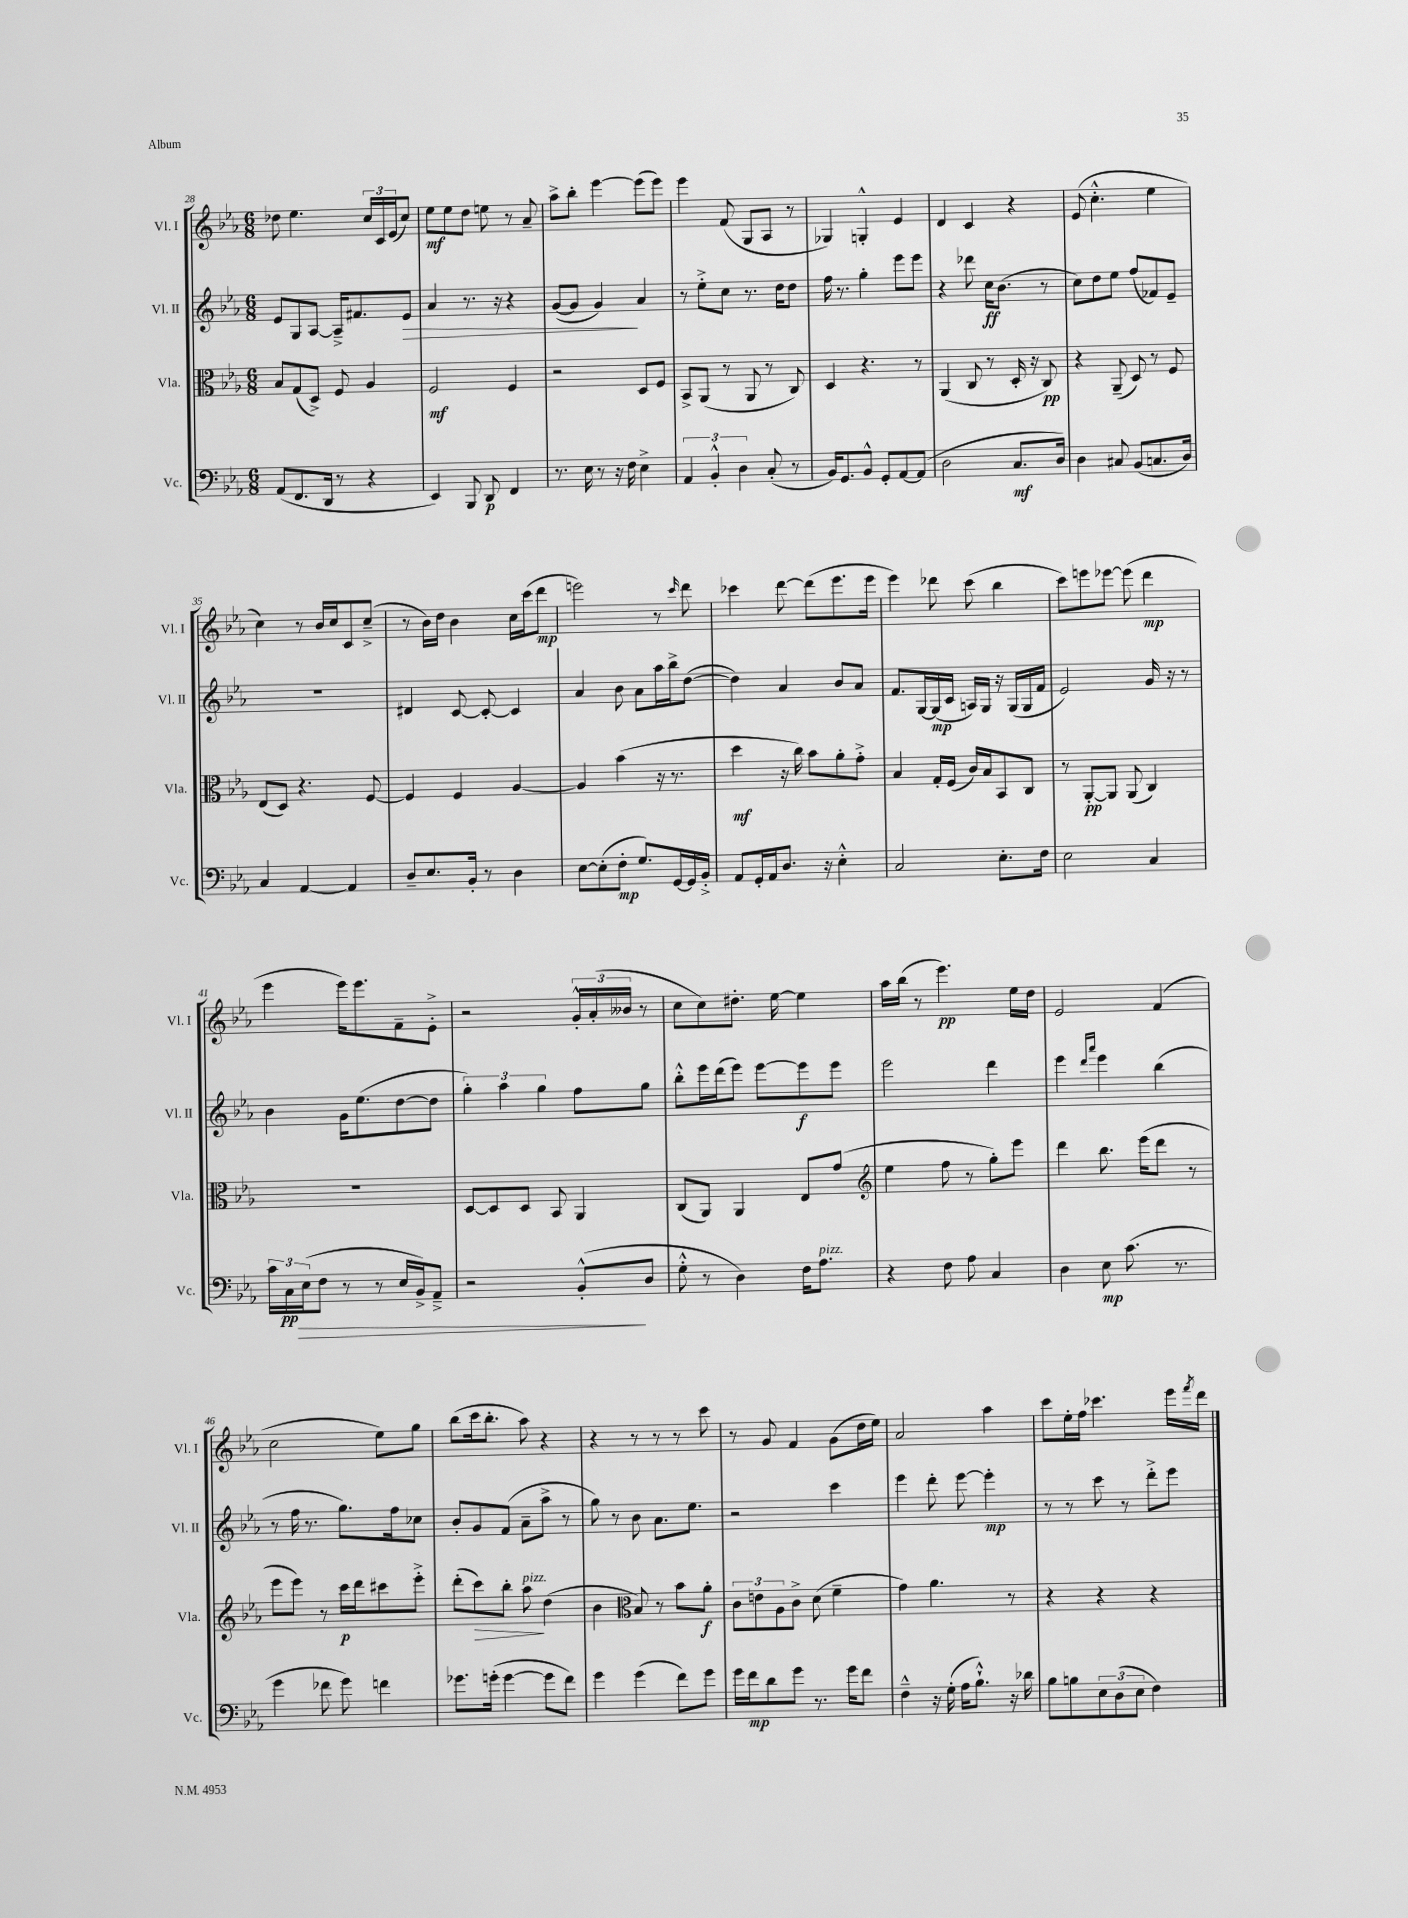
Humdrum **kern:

**kern	**kern	**kern	**kern
*staff4	*staff3	*staff2	*staff1
*clefF4	*clefC3	*clefG2	*clefG2
*k[b-e-a-]	*k[b-e-a-]	*k[b-e-a-]	*k[b-e-a-]
*M6/8	*M6/8	*M6/8	*M6/8
(8AA-	8B-	8e-	8dd-
8.FF	(8G	8G	4.ee-
.	8D^)	[8A-	.
16DD	.	.	.
8r	8F	16A-~^]	.
.	.	8.f#	.
4r	4A-	.	24cc
.	.	.	24c
.	.	.	(24e-
.	.	8e-	8cc)
=	=	=	=
4EE-)	2F	4a-	8ee-
.	.	.	8ee-
8BBB-	.	8.r	8dd
8DD	.	.	8ee
.	.	16r	.
4FF	4F	4r	8r
.	.	.	8a-~
=	=	=	=
8.r	2r	([8g	8aa-^
.	.	8g]	8bb-'
16E-	.	.	.
8r	.	4g)	[4eee-
16r	.	.	.
16F	.	.	.
4E-^	8D	4a-	(8eee-]
.	8F	.	8eee-)
=	=	=	=
6AA-	8BB-^	8r	4eee-
.	(8AA-	8ee-'^	.
6BB-'^^	.	.	.
.	8r	8cc	(8f
6D	.	.	.
.	8AA-	8.r	8G
(8C'	8r	.	8A-
.	.	16dd	.
8r	8C)	8dd	8r
=	=	=	=
16BB-)	4D	16ff	4G-)
8.GG	.	8.r	.
8BB-^^	4.r	4gg'	4G'^^
8GG'	.	.	.
[8AA-	.	8eee-	4e-
(8AA-]	8r	8eee-	.
=	=	=	=
2D	(4AA-	4r	4d
.	8C	8ddd-	4c
.	8r	16cc	.
.	.	(8.b-	.
8.C	16D'	.	4r
.	16r	.	.
.	8C)	8r	.
16D)	.	.	.
=	=	=	=
4D	4r	8cc)	(8e-
.	.	8dd	4.cc'^^
8C#	(8AA-~	8ee-	.
(8BB-	8D)	(8ff	.
8.C	8r	8f-)	4ee-
.	8F	8e-~	.
16D)	.	.	.
=	=	=	=
4C	(8E-	2.r	4cc)
.	8D)	.	.
[4AA-	4.r	.	8r
.	.	.	16b-
.	.	.	16cc
4AA-]	.	.	8c
.	[8F	.	(8cc~^
=	=	=	=
8D~	4F]	4d#	8r
8.E-	.	.	16b-)
.	.	.	16dd
.	4F	[8c	4b-
16BB-'	.	.	.
8r	.	8c'_	.
4D	[4A-	4c]	16cc
.	.	.	(16ccc
.	.	.	8ddd
=	=	=	=
[8E-	4A-]	4a-	2eee)
(8E-']	.	.	.
8F'	(4b-	8b-	.
8.G)	.	8a-	.
.	16r	16aa-	8r
[16GG	8.r	16bb-^	.
.	.	.	16qqccc
16GG]	.	([8dd	8ddd
16BB-'^	.	.	.
=	=	=	=
8AA-	4dd	4dd])	4ccc-
16GG'	.	.	.
16AA-	.	.	.
8.D	16r	4a-	[8ddd
.	16cc)	.	.
.	8b-	.	(8ddd]
16r	.	.	.
4E-'^^	8a-'	8b-	8.eee-
.	8g'^	8a-	.
.	.	.	16eee-
=	=	=	=
2C	4B-	8.f	4eee-)
.	.	[16G	.
.	16G'	(16G]	8ddd-
.	(16F	16c	.
.	16c)	16A)	(8ccc
.	16B-	16G	.
8.E-'	8BB-	16r	4bb-
.	.	(16G	.
.	8C	16G	.
16F	.	16f	.
=	=	=	=
2E-	8r	2e-)	8ccc)
.	[8AA-'	.	8eee
.	8AA-]	.	[8eee-
.	(8AA-	.	(8eee-]
4C	4C)	16g	4ddd
.	.	16r	.
.	.	8r	.
=	=	=	=
24c	2.r	4b-	4eee-
24C	.	.	.
(24E-	.	.	.
8F	.	.	.
8r	.	16g	16eee-)
.	.	(8.ee-	8.eee-
8r	.	.	.
16E-	.	[8dd	8f~
16BB-^)	.	.	.
8AA-~^	.	8dd]	8e-'^
=	=	=	=
2r	[8D	6gg')	2r
.	8D]	.	.
.	.	6aa-	.
.	8D	.	.
.	.	6gg	.
.	8BB-	.	.
(8BB-'^^	4AA-	8ff	24g'^^
.	.	.	(24a-'
.	.	.	24b--
8D	.	8gg	8r
=	=	=	=
8G'^^	(8C	8bb-'^^	8cc
8r	8AA-)	16eee-	8cc)
.	.	(16ddd	.
4D)	4AA-	8eee-)	8.dd#'
.	.	[8eee-	.
.	.	.	[16ee-
16F	8E-	8eee-]	4ee-]
8.A-	.	.	.
.	(8g	8eee-	.
=	=	=	=
*	*clefG2	*	*
4r	4ee-	2eee-	16aa-
.	.	.	(16bb-
.	.	.	8r
8F	8ff	.	4.eee-)
8A-	8r	.	.
4C	8gg')	4ddd	.
.	8eee-	.	16ee-
.	.	.	16dd
=	=	=	=
4D	4ddd	4eee-	2e-
.	.	16qqddd	.
.	.	16qqaaa-	.
8E-	8.bb-	4eee-	.
(8.c	.	.	.
.	(16eee-	.	.
.	8ddd	(4bb-	(4f
8.r	.	.	.
.	8r	.	.
=	=	=	=
4g	8eee-	8r	2cc
.	8eee-)	16ff	.
.	.	8.r	.
8f-	8r	.	.
8g)	16ccc	8.gg)	.
.	16ddd	.	.
4f	8ccc#	.	8ee-)
.	.	16ff	.
.	8eee-'^	8cc-	8gg
=	=	=	=
8.g-	(8ddd'	8b-'	(8bb-
.	8ccc)	8g	16ccc
(16g'	.	.	8.bb-'
[4g	8bb-'	(8f	.
.	8aa-	8a-~	8aa-)
8g]	(4dd	8aa-^	4r
8f)	.	8r	.
=	=	=	=
4g	4b-	8gg)	4r
.	.	8r	.
*	*clefC3	*	*
(4g	8B-)	8b-	8r
.	8r	8.a-	8r
8f)	8b-	.	8r
.	.	8.ee-	.
8g	8a-'	.	8ccc
=	=	=	=
16g	12c	2r	8r
16f	.	.	.
.	12e	.	.
8d	.	.	8g
.	12A-	.	.
8g	8c^	.	4f
8.r	(8d	.	.
.	4f~	4ccc	(8g
16g	.	.	.
8f	.	.	16dd
.	.	.	16ee-)
=	=	=	=
4F~^^	4g)	4eee-	2a-
16r	4.a-	8ddd'	.
(16G'	.	.	.
16A-	.	[8eee-	.
8.B-`^^)	.	.	.
.	.	4eee-']	4aa-
16r	8r	.	.
16d-	.	.	.
=	=	=	=
8B-	4r	8r	8ccc
8B	.	8r	16ee-'
.	.	.	16ff
12E-	4r	8ccc	4.ccc-
(12D	.	.	.
.	.	8r	.
12E-	.	.	.
4F)	4r	8ddd'^	.
.	.	8eee-	16eee-
.	.	.	8qfff
.	.	.	16ddd
==	==	==	==
*-	*-	*-	*-
